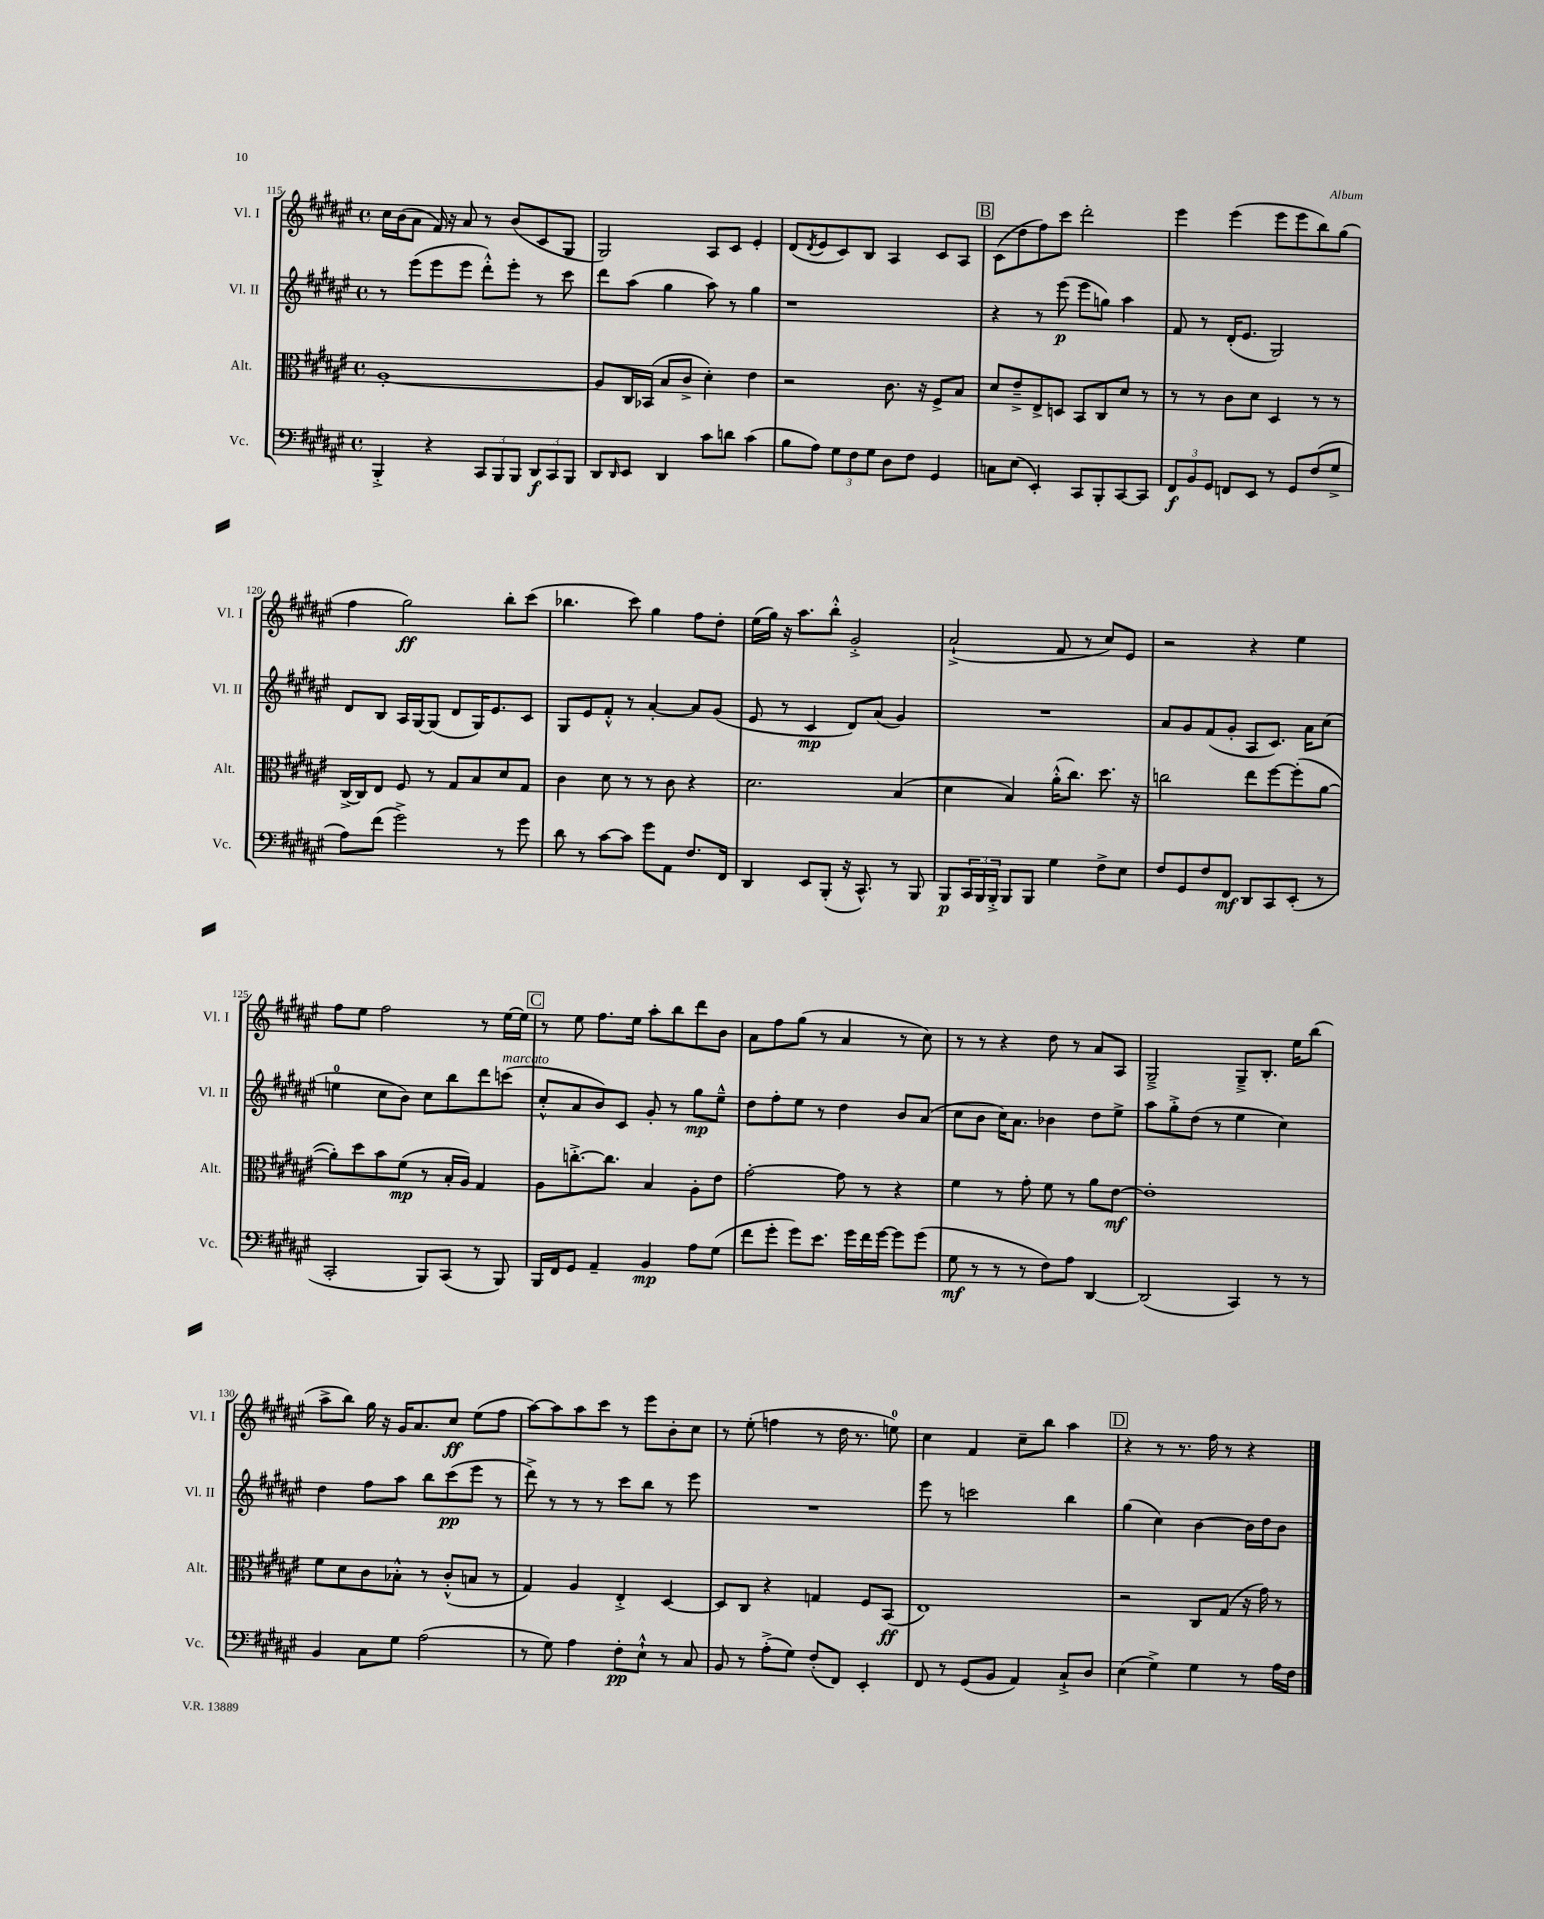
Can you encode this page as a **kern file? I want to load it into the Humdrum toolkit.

**kern	**dynam	**kern	**dynam	**kern	**dynam	**kern	**dynam
*part4	*part4	*part3	*part3	*part2	*part2	*part1	*part1
*staff4	*staff4	*staff3	*staff3	*staff2	*staff2	*staff1	*staff1
*I"Vc.	*	*I"Alt.	*	*I"Vl. II	*	*I"Vl. I	*
*I'Vc.	*	*I'Alt.	*	*I'Vl. II	*	*I'Vl. I	*
*clefF4	*	*clefC3	*	*clefG2	*	*clefG2	*
*k[f#c#g#d#a#e#]	*	*k[f#c#g#d#a#e#]	*	*k[f#c#g#d#a#e#]	*	*k[f#c#g#d#a#e#]	*
*M4/4	*	*M4/4	*	*M4/4	*	*M4/4	*
*met(c)	*	*met(c)	*	*met(c)	*	*met(c)	*
=115	=115	=115	=115	=115	=115	=115	=115
4BBB'^/	.	[1A#'	.	8r	.	16cc#\LL	.
.	.	.	.	.	.	(16b\J	.
.	.	.	.	(8eee#\L	.	8a#\J	.
4r	.	.	.	8eee#\	.	16f#/)	.
.	.	.	.	.	.	16r	.
.	.	.	.	8eee#\J	.	8a#/	.
12CC#/L	.	.	.	8ddd#'^^\L)	.	8r	.
12BBB/	.	.	.	.	.	.	.
.	.	.	.	8eee#'\J	.	(8b/L	.
12BBB/J	.	.	.	.	.	.	.
12DD#/L	f	.	.	8r	.	8c#/	.
12CC#/	.	.	.	.	.	.	.
.	.	.	.	8ccc#\	.	8G#/J	.
12BBB/J	.	.	.	.	.	.	.
=116	=116	=116	=116	=116	=116	=116	=116
8DD#/L	.	8A#/L]	.	8ddd#\L	.	2G#/)	.
16qqDD#/	.	.	.	.	.	.	.
8EE#/J	.	16C#/L	.	(8aa#\J	.	.	.
.	.	(16BB-X/JJ	.	.	.	.	.
4DD#/	.	8B/L	.	4gg#\	.	.	.
.	.	8c#^/J	.	.	.	.	.
8c#\L	.	4d#'\)	.	8aa#\)	.	8A#/L	.
8dn\J	.	.	.	8r	.	8c#/J	.
(4c#\	.	4e#\	.	4gg#\	.	4e#'/	.
=117	=117	=117	=117	=117	=117	=117	=117
8B\L	.	2r	.	1r	.	(8d#/L	.
.	.	.	.	.	.	8qd#/	.
8A#\J)	.	.	.	.	.	8e#/	.
12G#\L	.	.	.	.	.	8c#/)	.
12F#\	.	.	.	.	.	.	.
.	.	.	.	.	.	8B/J	.
12G#\J	.	.	.	.	.	.	.
8D#\L	.	8.c#\	.	.	.	4A#/	.
8F#\J	.	.	.	.	.	.	.
.	.	16r	.	.	.	.	.
4GG#/	.	8F#^/L	.	.	.	8c#/L	.
.	.	8B/J	.	.	.	8A#/J	.
!!LO:REH:place=s1:t=B
=118	=118	=118	=118	=118	=118	=118	=118
8Cn\L	.	8d#/L	.	4r	.	(8c#\L	.
(8E#\J	.	8e#~^/	.	.	.	8dd#\	.
4EE#'/)	.	8E#^/	.	8r	.	8ff#\)	.
.	.	8Dn/J	.	(8eee#\	p	8ccc#\J	.
8CC#/L	.	8BB/L	.	8eee#\L	.	2ddd#'\	.
8BBB'/	.	8C#/	.	8ggn\J)	.	.	.
[8CC#/	.	8d#/J	.	4aa#\	.	.	.
8CC#/J]	.	8r	.	.	.	.	.
=119	=119	=119	=119	=119	=119	=119	=119
12FF#/L	f	8r	.	8f#/	.	4eee#\	.
12BB/	.	.	.	.	.	.	.
.	.	8r	.	8r	.	.	.
12GG#/J	.	.	.	.	.	.	.
8FFn/L	.	8c#\L	.	(16d#'/KL	.	(4eee#\	.
.	.	.	.	8.e#/J	.	.	.
8EE#/J	.	8d#\J	.	.	.	.	.
8r	.	4D#/	.	2G#/)	.	8eee#\L	.
8GG#/L	.	.	.	.	.	8eee#\	.
(8F#/	.	8r	.	.	.	8bb\)	.
8G#^/J	.	8r	.	.	.	(8gg#\J	.
!!LO:LB:g=z
=120	=120	=120	=120	=120	=120	=120	=120
8A#\L)	.	[16C#^/LL	.	8d#/L	.	4ff#\	.
.	.	16C#/J]	.	.	.	.	.
(8f#\J	.	8E#/J	.	8B/J	.	.	.
2g#^\)	.	8F#/	.	16A#/LL	.	2gg#\)	ff
.	.	.	.	[16G#/J	.	.	.
.	.	8r	.	(8G#/J]	.	.	.
.	.	8G#/L	.	8d#/L	.	.	.
.	.	8B/	.	16G#/K)	.	.	.
.	.	.	.	8.e#/	.	.	.
8r	.	8d#/	.	.	.	8bb'\L	.
8g#\	.	8G#/J	.	8c#/J	.	(8ccc#\J	.
=121	=121	=121	=121	=121	=121	=121	=121
8d#\	.	4c#\	.	8G#/L	.	4.bb-X\	.
8r	.	.	.	8e#/	.	.	.
[8c#\L	.	8d#\	.	8f#'^^/J	.	.	.
8c#\J]	.	8r	.	8r	.	8ccc#\)	.
8g#\L	.	8r	.	[4a#'/	.	4gg#\	.
8AA#\J	.	8c#\	.	.	.	.	.
8.F#/L	.	4r	.	8a#/L]	.	8ff#\L	.
.	.	.	.	(8g#/J	.	8dd#'\J	.
16FF#/Jk	.	.	.	.	.	.	.
=122	=122	=122	=122	=122	=122	=122	=122
4DD#/	.	2.d#\	.	8e#/	.	(16ee#\LL	.
.	.	.	.	.	.	16gg#\JJ)	.
.	.	.	.	8r	.	16r	.
.	.	.	.	.	.	8.aa#\L	.
8EE#/L	.	.	.	4c#/	mp	.	.
(8BBB'/J	.	.	.	.	.	8bb'^^\J	.
16r	.	.	.	8d#/L)	.	2g#'^/	.
8.CC#^^/)	.	.	.	.	.	.	.
.	.	.	.	(8a#/J	.	.	.
8r	.	(4B/	.	4g#/)	.	.	.
8BBB/	.	.	.	.	.	.	.
=123	=123	=123	=123	=123	=123	=123	=123
8BBB/L	p	4d#\	.	1r	.	(2a#`^/	.
24CC#/L	.	.	.	.	.	.	.
24BBB/	.	.	.	.	.	.	.
24BBB'^/JJ	.	.	.	.	.	.	.
8BBB/L	.	4B/)	.	.	.	.	.
8BBB/J	.	.	.	.	.	.	.
4G#\	.	(16a#'^^\KL	.	.	.	8f#/	.
.	.	8.cc#\J)	.	.	.	.	.
.	.	.	.	.	.	8r	.
8F#^\L	.	8.dd#\	.	.	.	8cc#/L)	.
8E#\J	.	.	.	.	.	8e#/J	.
.	.	16r	.	.	.	.	.
=124	=124	=124	=124	=124	=124	=124	=124
8F#/L	.	2ccn\	.	8a#/L	.	2r	.
8GG#/	.	.	.	8g#/	.	.	.
8F#/	.	.	.	(8f#/	.	.	.
8FF#/J	mf	.	.	8g#'/J	.	.	.
8DD#/L	.	8ee#\L	.	8A#/L	.	4r	.
8CC#/	.	[8ff#\	.	8.c#/J)	.	.	.
(8EE#'/J	.	(8ff#'\]	.	.	.	4ee#\	.
.	.	.	.	16a#\KL	.	.	.
8r	.	[8a#\J	.	(8cc#\J	.	.	.
!!LO:LB:g=z
=125	=125	=125	=125	=125	=125	=125	=125
2CC#'/	.	8a#'\L])	.	4een\	.	8ff#\L	.
.	.	8dd#\	.	.	.	8ee#\J	.
.	.	8b\	.	8cc#\L	.	2ff#\	.
.	.	(8f#\J	mp	8b\J)	.	.	.
8BBB/L)	.	8r	.	8cc#\L	.	.	.
(8CC#/J	.	16B'/LL	.	8bb\	.	.	.
.	.	16A#/JJ)	.	.	.	.	.
8r	.	4G#/	.	8ddd#\	.	8r	.
!	!	!	!	!LO:TX:a:i:t=marcato	!	!	!
8BBB/)	.	.	.	(8cccn\J	.	[16ee#\LL	.
.	.	.	.	.	.	16ee#\JJ]	.
!!LO:REH:place=s1:t=C
=126	=126	=126	=126	=126	=126	=126	=126
16BBB/LL	.	8A#\L	.	8cc#'^^/L	.	8r	.
16FF#/J	.	.	.	.	.	.	.
8GG#/J	.	[8.ccn'^\	.	8a#/	.	8ee#\	.
4AA#~/	.	.	.	8b/)	.	8.ff#\L	.
.	.	8.cc\J]	.	.	.	.	.
.	.	.	.	8c#/J	.	.	.
.	.	.	.	.	.	16ee#\Jk	.
4BB/	mp	4B/	.	8g#'/	.	8aa#'\L	.
.	.	.	.	8r	.	8bb\	.
8A#\L	.	8A#'\L	.	8gg#\L	mp	8ddd#\	.
(8G#\J	.	8e#\J	.	8ee#~^^\J	.	8b\J	.
=127	=127	=127	=127	=127	=127	=127	=127
8f#\L	.	[2g#'\	.	8dd#\L	.	8a#\L	.
8g#'\J	.	.	.	8ff#'\	.	8ff#\	.
8g#\L)	.	.	.	8ee#\J	.	(8gg#\J	.
8.e#\J	.	.	.	8r	.	8r	.
.	.	8g#\]	.	4dd#\	.	4a#/	.
16g#\LL	.	.	.	.	.	.	.
16f#\	.	8r	.	.	.	.	.
[16g#\JJ	.	.	.	.	.	.	.
8g#\L]	.	4r	.	8b/L	.	8r	.
(8g#\J	.	.	.	(8a#/J	.	8cc#\)	.
=128	=128	=128	=128	=128	=128	=128	=128
8G#\	mf	4f#\	.	8cc#\L	.	8r	.
8r	.	.	.	8b\J	.	8r	.
8r	.	8r	.	16cc#\KL)	.	4r	.
.	.	.	.	8.a#\J	.	.	.
8r	.	8g#'\	.	.	.	.	.
8F#\L)	.	8f#\	.	4b-X\	.	8dd#\	.
8A#\J	.	8r	.	.	.	8r	.
[4DD#/	.	8a#\L	.	8dd#\L	.	8a#/L	.
.	.	[8e#\J	mf	8ee#^\J	.	8A#/J	.
=129	=129	=129	=129	=129	=129	=129	=129
(2DD#/]	.	1e#']	.	8aa#\L	.	2G#~^/	.
.	.	.	.	8gg#'^\	.	.	.
.	.	.	.	(8dd#\J	.	.	.
.	.	.	.	8r	.	.	.
4CC#/)	.	.	.	4ee#\	.	8G#~^/L	.
.	.	.	.	.	.	8.B'/J	.
8r	.	.	.	4cc#\)	.	.	.
.	.	.	.	.	.	16ee#\KL	.
8r	.	.	.	.	.	(8bb\J	.
!!LO:LB:g=z
=130	=130	=130	=130	=130	=130	=130	=130
4BB/	.	8f#\L	.	4dd#\	.	8aa#^\L	.
.	.	8d#\	.	.	.	8bb\J)	.
8C#\L	.	8c#\	.	8ff#\L	.	16gg#\	.
.	.	.	.	.	.	16r	.
8G#\J	.	8B-X'^^\J	.	8aa#\J	.	16g#/KL	.
.	.	.	.	.	.	8.a#/	.
(2A#\	.	8r	.	8bb\L	.	.	.
.	.	(8c#'^^/L	.	(8ccc#\	pp	8cc#/J	ff
.	.	8Bn/J	.	8eee#\J	.	(8ee#\L	.
.	.	8r	.	8r	.	8ff#\J	.
=131	=131	=131	=131	=131	=131	=131	=131
8r	.	4G#/)	.	8ddd#^\)	.	[8aa#\L)	.
8G#\)	.	.	.	8r	.	8aa#\]	.
4A#\	.	4A#/	.	8r	.	8aa#\	.
.	.	.	.	8r	.	8ccc#\J	.
8F#'\L	pp	4E#'^/	.	8ccc#\L	.	8r	.
8E#`^^\J	.	.	.	8bb\J	.	8eee#\L	.
8r	.	[4D#/	.	8r	.	8b'\	.
8C#/	.	.	.	8eee#\	.	8cc#\J	.
=132	=132	=132	=132	=132	=132	=132	=132
8BB/	.	8D#/L]	.	1r	.	8r	.
8r	.	8C#/J	.	.	.	(8ee#'\	.
(8A#'^\L	.	4r	.	.	.	4ffn\	.
8G#\J)	.	.	.	.	.	.	.
(8F#'/L	.	4Gn/	.	.	.	8r	.
8FF#/J)	.	.	.	.	.	16dd#\	.
.	.	.	.	.	.	8.r	.
4EE#'/	.	8F#/L	.	.	.	.	.
.	.	(8BB/J	ff	.	.	8een\)	.
=133	=133	=133	=133	=133	=133	=133	=133
8FF#/	.	1E#)	.	8eee#\	.	4cc#\	.
8r	.	.	.	8r	.	.	.
(8GG#/L	.	.	.	2cccn\	.	4f#/	.
8BB/J	.	.	.	.	.	.	.
4AA#/)	.	.	.	.	.	8cc#~\L	.
.	.	.	.	.	.	8bb\J	.
8C#`^/L	.	.	.	4bb\	.	4aa#\	.
8D#/J	.	.	.	.	.	.	.
!!LO:REH:place=s1:t=D
=134	=134	=134	=134	=134	=134	=134	=134
(4E#\	.	2r	.	(4gg#\	.	4r	.
4G#^\)	.	.	.	4cc#\)	.	8r	.
.	.	.	.	.	.	8.r	.
4G#\	.	8C#/L	.	[4b\	.	.	.
.	.	.	.	.	.	16ff#\	.
.	.	(8G#/J	.	.	.	8r	.
8r	.	16r	.	16b\LL]	.	4r	.
.	.	16g#\)	.	16dd#\J	.	.	.
16A#\LL	.	8r	.	8b\J	.	.	.
16F#\JJ	.	.	.	.	.	.	.
==	==	==	==	==	==	==	==
*-	*-	*-	*-	*-	*-	*-	*-
